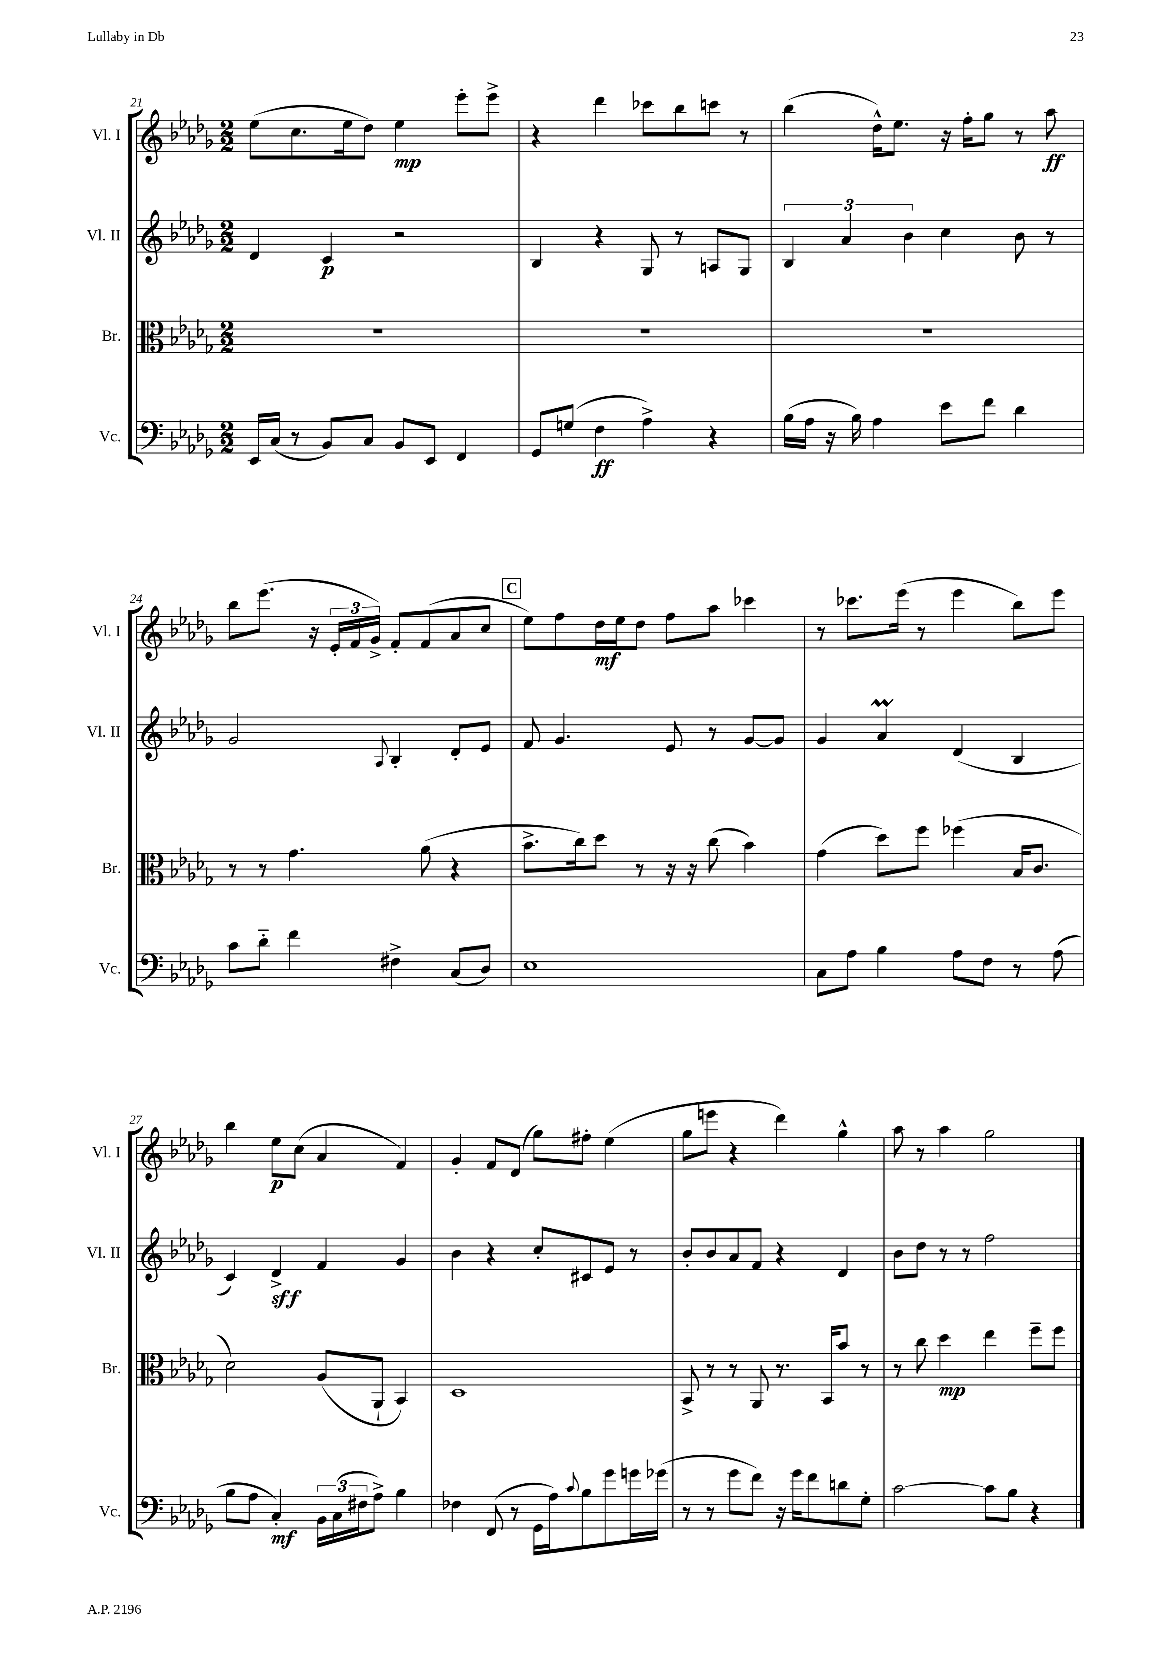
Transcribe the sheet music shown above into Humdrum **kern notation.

**kern	**kern	**kern	**kern
*staff4	*staff3	*staff2	*staff1
*clefF4	*clefC3	*clefG2	*clefG2
*k[b-e-a-d-g-]	*k[b-e-a-d-g-]	*k[b-e-a-d-g-]	*k[b-e-a-d-g-]
*M2/2	*M2/2	*M2/2	*M2/2
16EE-	1r	4d-	(8ee-
(16C	.	.	.
8r	.	.	8.cc
8BB-)	.	4c	.
.	.	.	16ee-
8C	.	.	8dd-)
8BB-	.	2r	4ee-
8EE-	.	.	.
4FF	.	.	8eee-'
.	.	.	8eee-^
=	=	=	=
8GG-	1r	4B-	4r
(8G	.	.	.
4F	.	4r	4ddd-
4A-^)	.	8G-	8ccc-
.	.	8r	8bb-
4r	.	8A	8ccc
.	.	8G-	8r
=	=	=	=
(16B-	1r	6B-	(4bb-
16A-	.	.	.
16r	.	.	.
.	.	6a-	.
16B-)	.	.	.
4A-	.	.	16dd-^^)
.	.	.	8.ee-
.	.	6b-	.
8e-	.	4cc	16r
.	.	.	16ff'
8f	.	.	8gg-
4d-	.	8b-	8r
.	.	8r	8aa-
=	=	=	=
8c	8r	2g-	8bb-
8d-'~	8r	.	(8.eee-
4f	4.g-	.	.
.	.	.	16r
.	.	.	24e-'
.	.	.	24f
.	.	.	24g-^)
.	.	8qqA-	.
4F#^	.	4B-'	8f'
.	(8a-	.	(8f
(8C	4r	8d-'	8a-
8D-)	.	8e-	8cc
=	=	=	=
1E-	8.b-^	8f	8ee-)
.	.	4.g-	8ff
.	16cc)	.	.
.	8dd-	.	16dd-
.	.	.	16ee-
.	8r	.	8dd-
.	16r	8e-	8ff
.	16r	.	.
.	(8cc	8r	8aa-
.	4b-)	[8g-	4ccc-
.	.	8g-]	.
=	=	=	=
8C	(4g-	4g-	8r
8A-	.	.	8.ccc-
4B-	8dd-)	4a-	.
.	.	.	(16eee-
.	8ff	.	8r
8A-	(4ff-	(4d-	4eee-
8F	.	.	.
8r	16B-	4B-	8bb-)
.	8.c	.	.
(8A-	.	.	8eee-
=	=	=	=
8B-	2d-)	4c)	4bb-
8A-	.	.	.
4C')	.	4d-^	8ee-
.	.	.	(8cc
24BB-	(8A-	4f	4a-
(24C	.	.	.
24F#	.	.	.
8A-^)	8AA-`	.	.
4B-	4BB-)	4g-	4f)
=	=	=	=
4F-	1D-	4b-	4g-'
(8FF	.	4r	8f
8r	.	.	(8d-
16GG-	.	8cc'	8gg-)
16A-)	.	.	.
8qqc	.	.	.
8B-	.	8c#	8ff#'
8g-	.	8e-	(4ee-
16g	.	8r	.
(16g-	.	.	.
=	=	=	=
8r	8BB-^	8b-'	8gg-
8r	8r	8b-	8eee
8g-	8r	8a-	4r
8f)	8AA-	8f	.
16r	8.r	4r	4ddd-)
16g-	.	.	.
8f	.	.	.
.	16BB-	.	.
8d	8b-	4d-	4gg-^^
8G-'	8r	.	.
=	=	=	=
[2c	8r	8b-	8aa-
.	8cc	8dd-	8r
.	4dd-	8r	4aa-
.	.	8r	.
8c]	4ee-	2ff	2gg-
8B-	.	.	.
4r	8ff~	.	.
.	8ff	.	.
==	==	==	==
*-	*-	*-	*-
